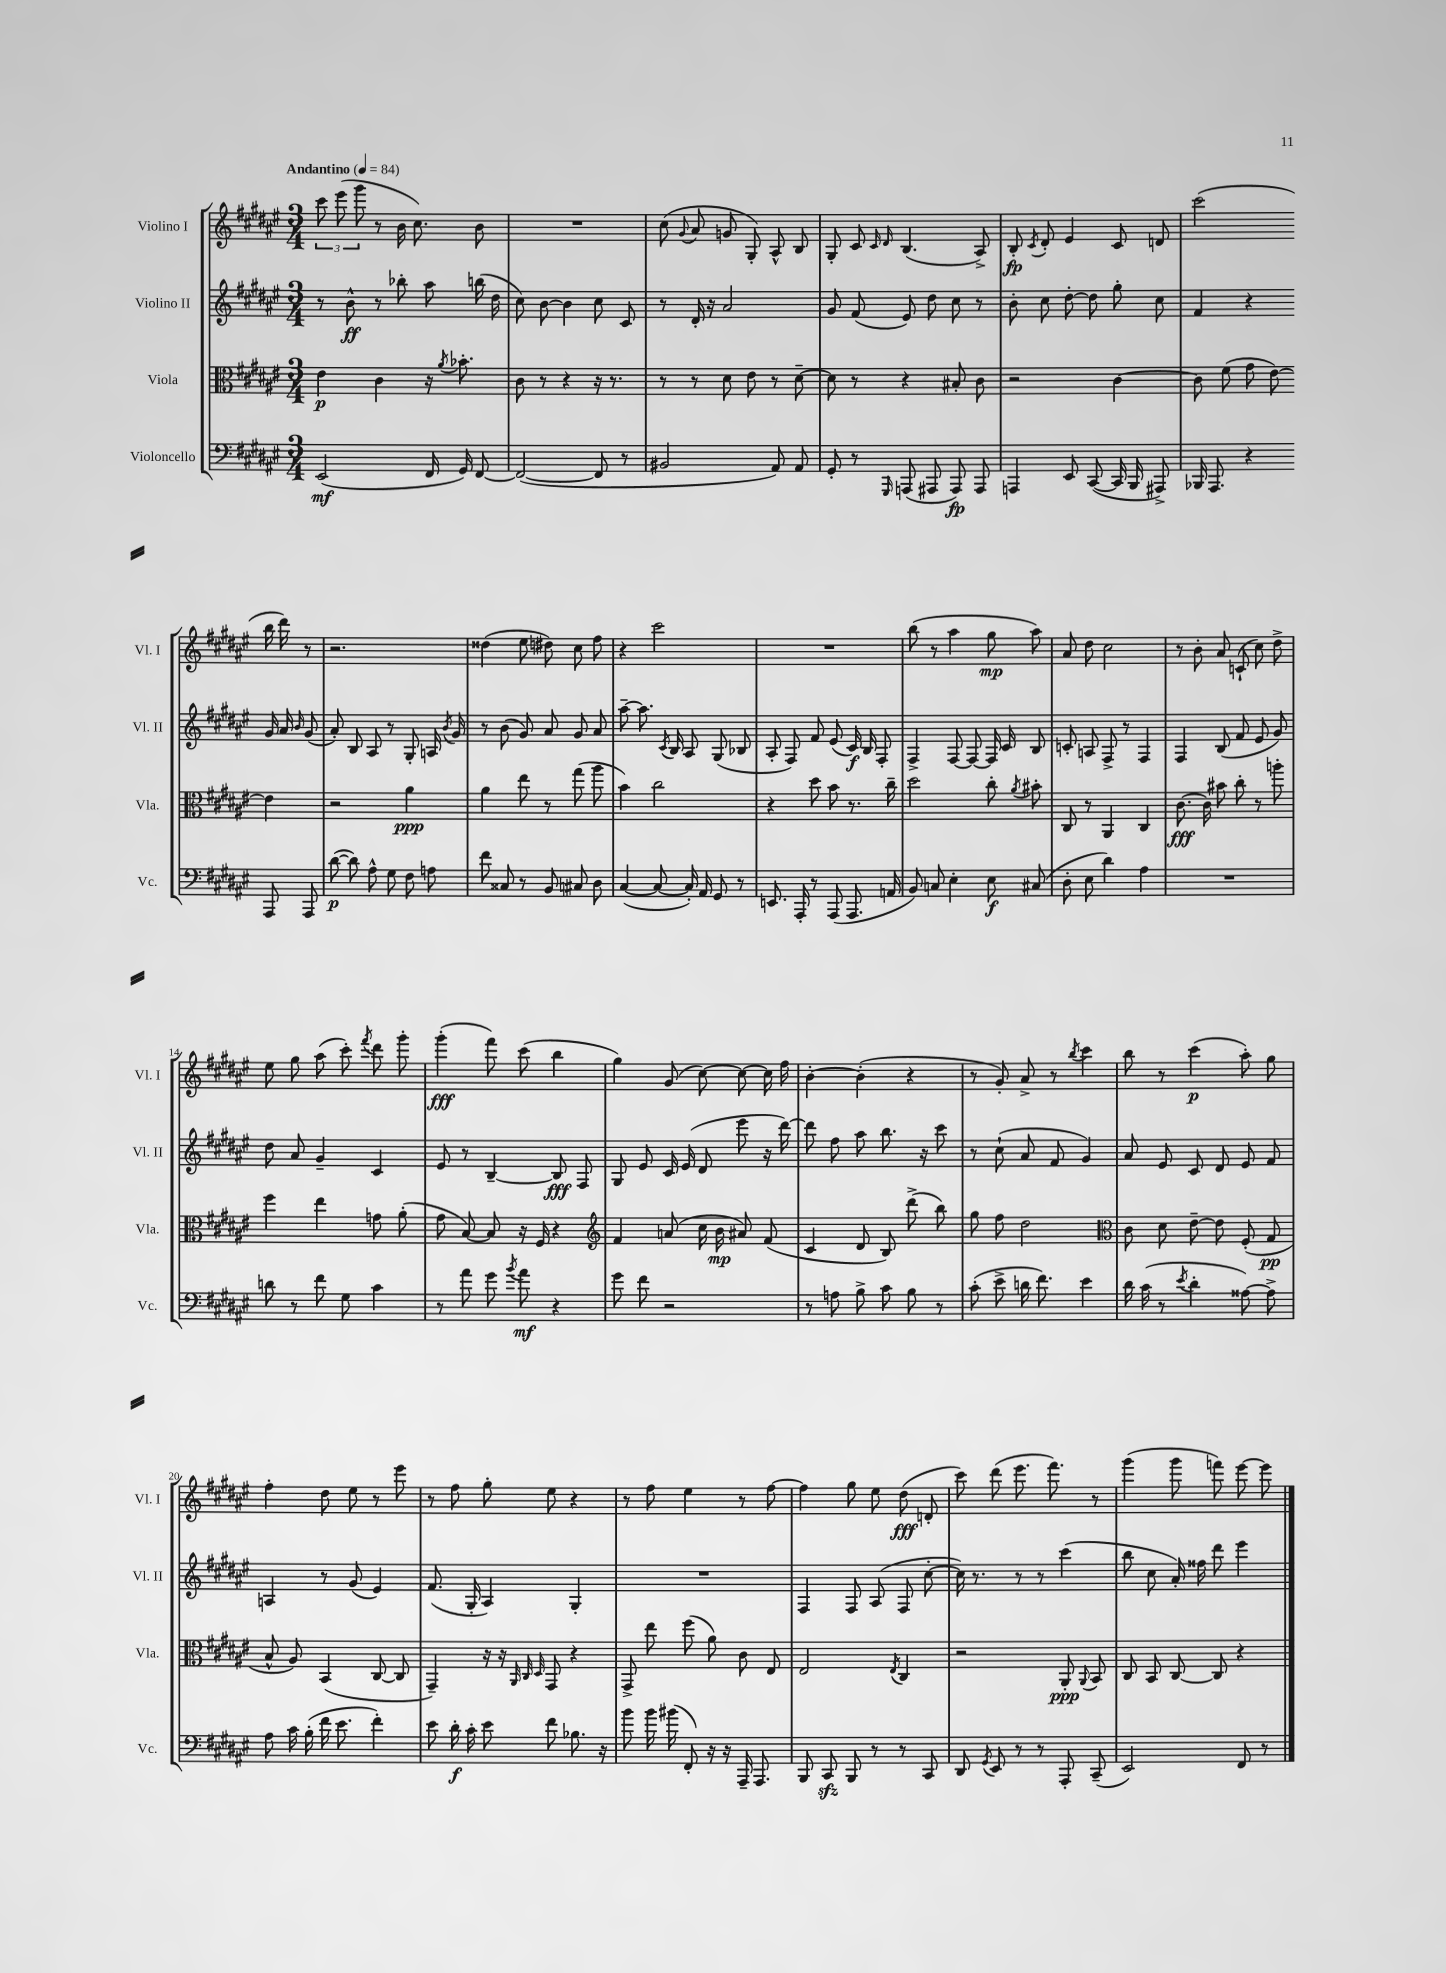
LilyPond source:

<<
\new StaffGroup <<
\new Staff = "s0" \with { instrumentName = "Violino I" shortInstrumentName = "Vl. I" } {
    \clef treble \key fis \major \numericTimeSignature \time 3/4 \tempo "Andantino" 4 = 84
    \autoBeamOff \tuplet 3/2 { cis'''8 eis'''8( gis'''8 } r8 b'16 cis''8.) b'8 |
    R2. |
    cis''8( \appoggiatura { gis'8 } ais'8 g'8 gis8-.) ais8-^ b8 |
    gis8-. cis'8 \grace { cis'16 dis'16 } b4.( ais8->) |
    b8-.\fp \acciaccatura { cis'8 } dis'8-. eis'4 cis'8 d'8 |
    cis'''2( b''16 dis'''16) r8 |
    r2. |
    disis''4( eis''8 dis''8) cis''8 fis''8 |
    r4 cis'''2 |
    R2. |
    b''8( r8 ais''4 gis''8\mp ais''8) |
    ais'8 dis''8 cis''2 |
    r8 b'8-. ais'8 c'8-!( cis''8) dis''8-> |
    eis''8 gis''8 ais''8( cis'''8-.) \acciaccatura { fis'''8 } dis'''8 gis'''8-. |
    gis'''4-.\fff( fis'''8) cis'''8( b''4 |
    gis''4) gis'8( cis''8~) cis''8~ cis''16 fis''16 |
    b'4~-. b'4-.( r4 |
    r8 gis'8-.) ais'8-> r8 \acciaccatura { b''8 } cis'''4 |
    b''8 r8 cis'''4\p( ais''8-.) gis''8 |
    fis''4-. dis''8 eis''8 r8 eis'''8 |
    r8 fis''8 gis''8-. eis''8 r4 |
    r8 fis''8 eis''4 r8 fis''8~ |
    fis''4 gis''8 eis''8 dis''8\fff( d'8-. |
    cis'''8) dis'''8( eis'''8. fis'''8.) r8 |
    gis'''4( gis'''8 f'''8) eis'''8~ eis'''8 \bar "|." |
}
\new Staff = "s1" \with { instrumentName = "Violino II" shortInstrumentName = "Vl. II" } {
    \clef treble \key fis \major \numericTimeSignature \time 3/4
    \autoBeamOff r8 b'8-^\ff r8 bes''8-. ais''8 b''16( dis''16 |
    cis''8) b'8~ b'4 cis''8 cis'8 |
    r8 dis'16-. r16 ais'2 |
    gis'8 fis'8( eis'8) dis''8 cis''8 r8 |
    b'8-. cis''8 dis''8~-. dis''8 gis''8-. cis''8 |
    fis'4 r4 gis'16 ais'16 \grace { b'16 } gis'8( |
    ais'8-.) b8 ais8 r8 gis8-. a16 \acciaccatura { b'8 } gis'16 |
    r8 b'8( gis'8) ais'8 gis'8 ais'8 |
    ais''8~-- ais''8. \acciaccatura { cis'8 } b16 ais8 gis8( bes8 |
    ais8-. fis8) fis'8 eis'8( cis'16\f) b16 fis8-. |
    fis4-> fis8~ fis8~ fis16 cis'16 b8 |
    c'8-. a8 fis8-> r8 fis4 |
    fis4 b8( fis'8 eis'8 gis'8) |
    dis''8 ais'8 gis'4-- cis'4 |
    eis'8 r8 b4~-- b8\fff fis8 |
    gis8 eis'8 cis'16 eis'16( dis'8 eis'''8 r16 dis'''16~) |
    dis'''8 fis''8 ais''8 b''8. r16 cis'''8 |
    r8 cis''8-!( ais'8 fis'8 gis'4) |
    ais'8 eis'8 cis'8 dis'8 eis'8 fis'8 |
    a4 r8 gis'8( eis'4) |
    fis'8.( gis16-. ais4) gis4-. |
    R2. |
    fis4 fis8 ais8( fis8 cis''8~-. |
    cis''16) r8. r8 r8 cis'''4( |
    b''8 cis''8 ais'16-.) fisis''16 dis'''8 eis'''4 \bar "|." |
}
\new Staff = "s2" \with { instrumentName = "Viola" shortInstrumentName = "Vla." } {
    \clef alto \key fis \major \numericTimeSignature \time 3/4
    \autoBeamOff eis'4\p cis'4 r16 \acciaccatura { ais'8 } bes'8.-. |
    cis'8 r8 r4 r16 r8. |
    r8 r8 dis'8 eis'8 r8 dis'8~-- |
    dis'8 r8 r4 bis8-. cis'8 |
    r2 cis'4~ |
    cis'8 fis'8( gis'8 eis'8~) eis'4 |
    r2 ais'4\ppp |
    ais'4 eis''8 r8 gis''8( ais''8 |
    b'4) cis''2 |
    r4 dis''8 b'8 r8. cis''16-- |
    dis''2 cis''8-. \acciaccatura { ais'8 } bis'8-. |
    cis8 r8 ais,4 cis4 |
    cis'8.~\fff cis'16 bis'8 cis''8-. r8 a''8-. |
    fis''4 eis''4 g'8 ais'8-.( |
    gis'8 b8~) b8 r16 fis16 r4 |
    \clef treble fis'4 a'8( cis''16 b'16\mp ais'8) fis'8( |
    cis'4 dis'8 b8) dis'''8->( b''8) |
    gis''8 fis''8 dis''2 |
    \clef alto cis'8 dis'8 eis'8~-- eis'8 fis8-.( gis8\pp |
    b8-^ ais8) b,4( cis8~ cis8 |
    gis,4--) r16 r16 \grace { ais,32 cis32 dis32 } gis,8 r4 |
    gis,8-> eis''8 fis''8( ais'8) cis'8 eis8 |
    eis2 \acciaccatura { eis8 } cis4 |
    r2 ais,8-.\ppp \appoggiatura { ais,8 } b,8 |
    cis8 b,8 cis8~ cis8 r4 \bar "|." |
}
\new Staff = "s3" \with { instrumentName = "Violoncello" shortInstrumentName = "Vc." } {
    \clef bass \key fis \major \numericTimeSignature \time 3/4
    \autoBeamOff eis,2\mf( fis,16 gis,16) fis,8~ |
    fis,2~( fis,8 r8 |
    bis,2 ais,8) ais,8 |
    gis,8-. r8 \grace { gis,,16 } a,,8( ais,,8 ais,,8\fp) ais,,8 |
    a,,4 eis,8 cis,8~( cis,16 b,,16 ais,,8->) |
    bes,,16 ais,,8. r4 ais,,8 ais,,8 |
    dis'8~\p( dis'8) ais8-^ gis8 fis8 a8 |
    fis'8 cisis8 r8 b,8 cis8 dis8 |
    cis4~( cis8~ cis16-.) ais,16 gis,8 r8 |
    e,8. ais,,16-. r8 ais,,8( ais,,8. a,16 |
    b,8) c8 eis4-. eis8\f cis8( |
    dis8-. eis8 dis'4) ais4 |
    R2. |
    d'8 r8 fis'8 gis8 cis'4 |
    r8 ais'8 gis'8 \acciaccatura { b'8 } ais'8\mf r4 |
    gis'8 fis'8 r2 |
    r8 a8 b8-> cis'8 b8 r8 |
    cis'8-.( eis'8-> d'16 fis'8.) eis'4 |
    dis'16 cis'16( r8 \acciaccatura { eis'8 } dis'4-. aisis8~) aisis8-> |
    ais8 cis'16 b16-.( fis'16 eis'8. fis'4-.) |
    eis'8 dis'16-.\f cis'16-. eis'8 fis'8 bes8. r16 |
    b'8 b'16 bis'16( fis,8-.) r16 r16 ais,,16-- ais,,8. |
    b,,8 cis,8\sfz b,,8 r8 r8 cis,8 |
    dis,8 \acciaccatura { gis,8 } eis,8 r8 r8 ais,,8-. cis,8--( |
    eis,2) fis,8 r8 \bar "|." |
}
>>
>>
